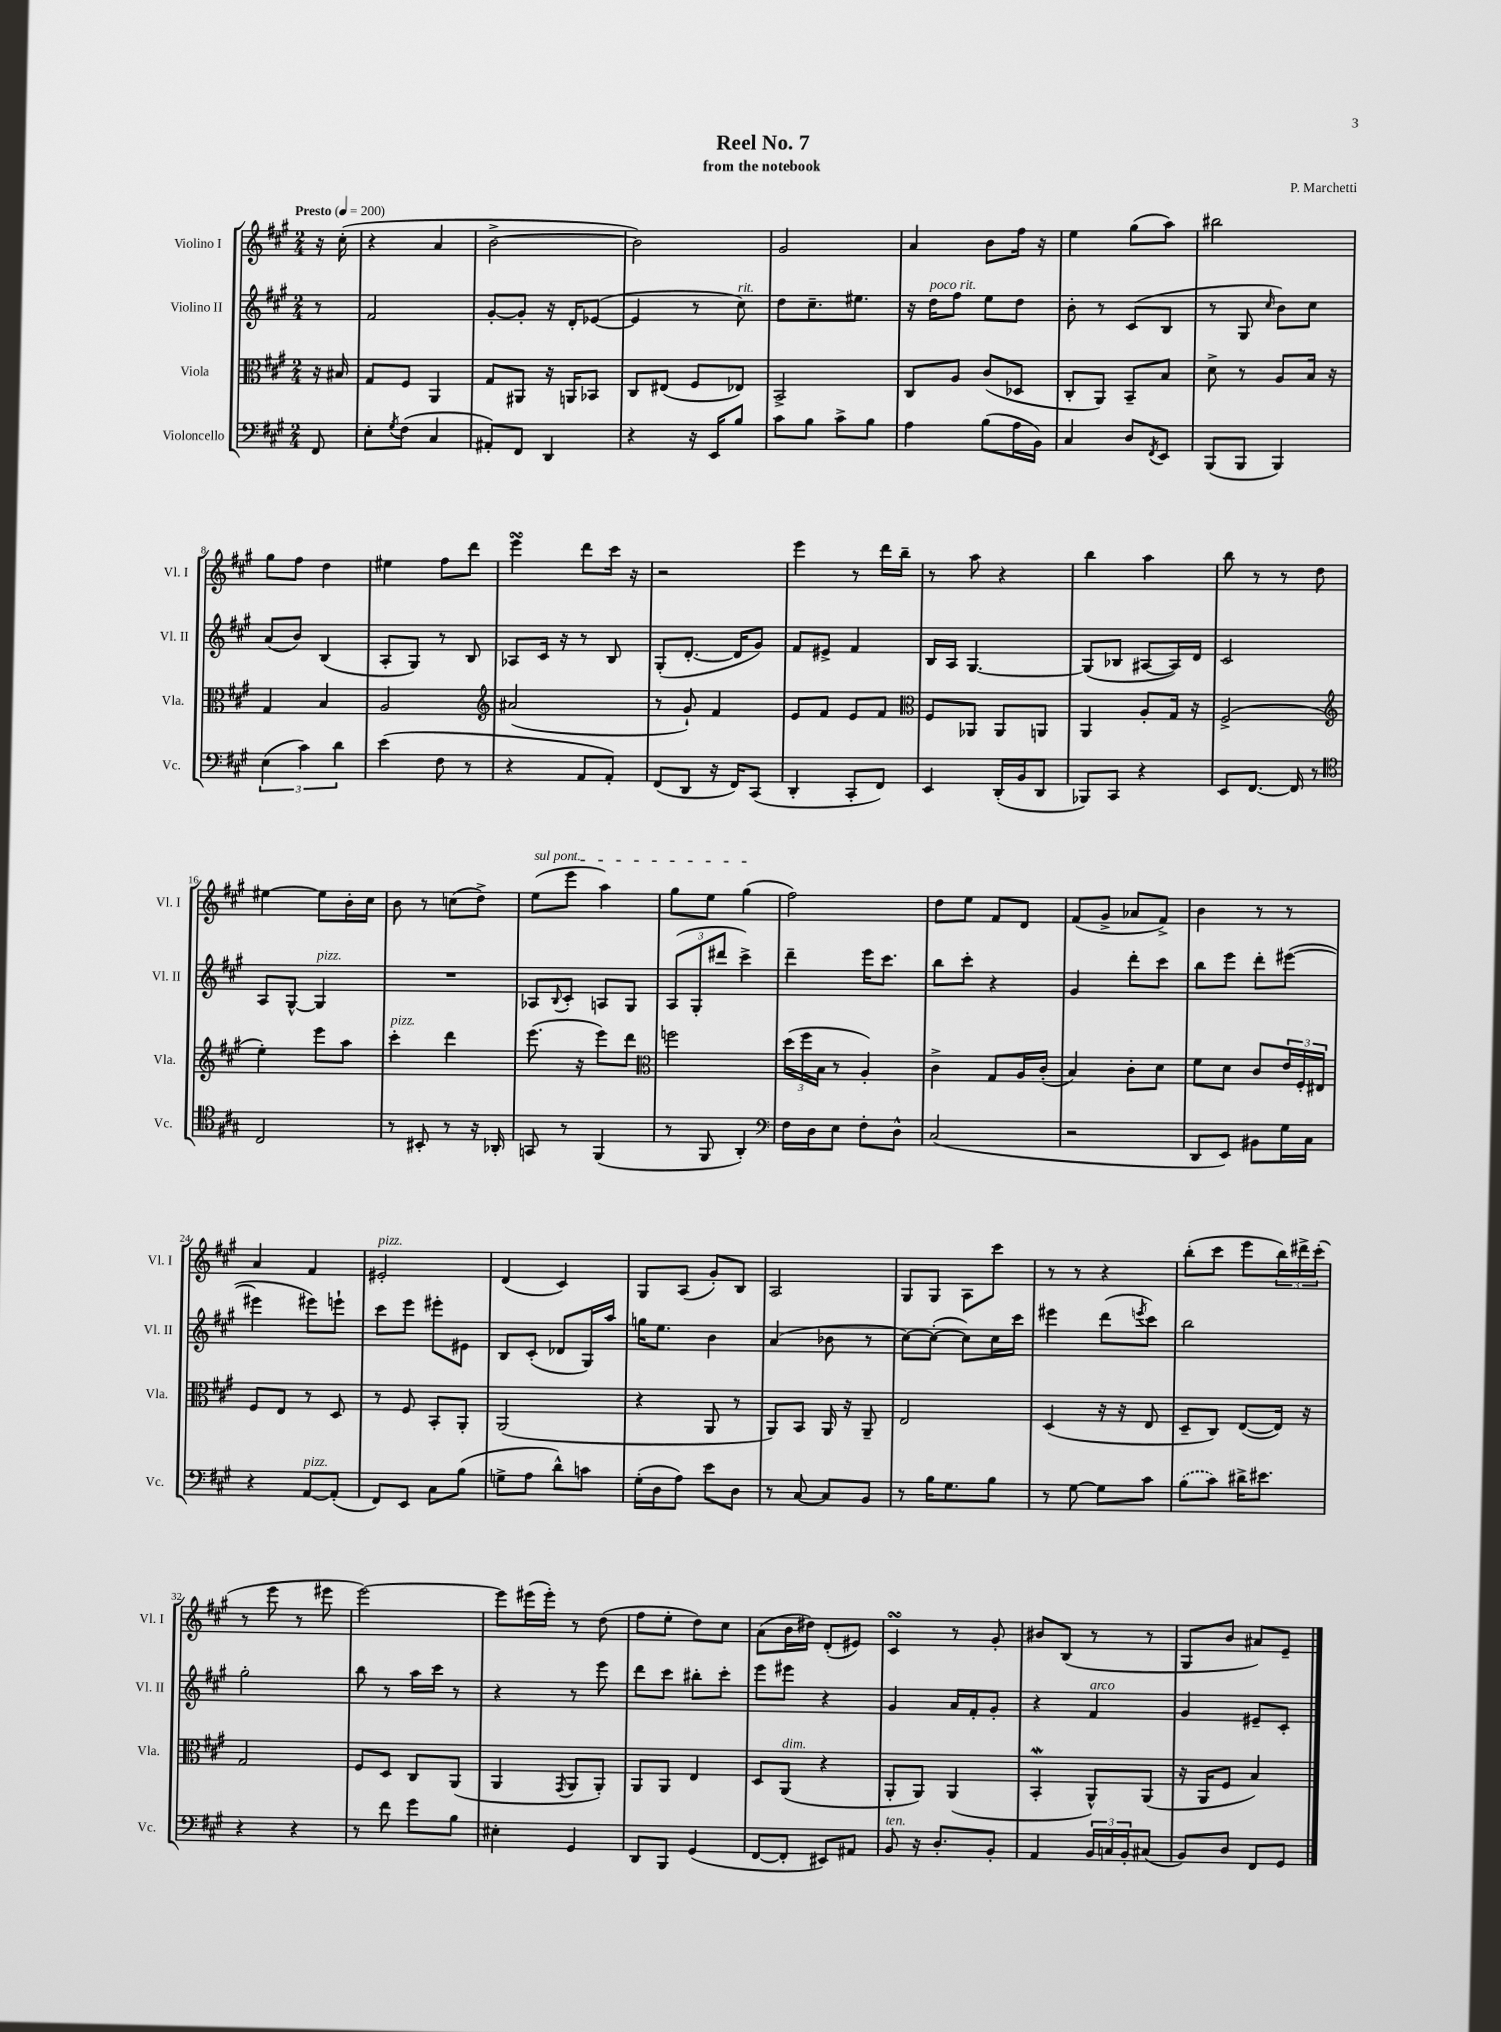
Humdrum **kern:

**kern	**kern	**kern	**kern
*part4	*part3	*part2	*part1
*staff4	*staff3	*staff2	*staff1
*I"Violoncello	*I"Viola	*I"Violino II	*I"Violino I
*I'Vc.	*I'Vla.	*I'Vl. II	*I'Vl. I
*clefF4	*clefC3	*clefG2	*clefG2
*k[f#c#g#]	*k[f#c#g#]	*k[f#c#g#]	*k[f#c#g#]
*M2/4	*M2/4	*M2/4	*M2/4
*MM200	*MM200	*MM200	*MM200
=	=	=	=
!	!	!	!LO:TX:a:B:t=Presto
8FF#/	16r	8r	16r
.	16B#X/	.	(16cc#'\
=1	=1	=1	=1
8E'\L	8G#/L	2f#/	4r
8qG#/	.	.	.
(8F#\J	8F#/J	.	.
4C#/	4AA/	.	4a/
=2	=2	=2	=2
8AA#X'/L)	8G#/L	[8g#'/L	[2b^\
8FF#/J	8AA#X/J	8g#'/J]	.
4DD/	16r	16r	.
.	16AAn/KL	16d'/KL	.
.	8BB-X/J	([8e-X/J	.
=3	=3	=3	=3
4r	8C#/L	4e-/]	2b\])
.	(8E#X/J	.	.
16r	8F#/L	8r	.
16EE/KL	.	.	.
!	!	!LO:TX:a:i:t=rit.	!
8B/J	8E-X/J)	8cc#\)	.
=4	=4	=4	=4
8c#\L	2BB^/	8dd\L	2g#/
8B\J	.	8.cc#~\	.
8c#^\L	.	.	.
.	.	8.ee#X\J	.
8B\J	.	.	.
=5	=5	=5	=5
4A\	8C#/L	16r	4a/
!	!	!LO:TX:a:i:t=poco rit.	!
.	.	16dd\KL	.
.	8A/J	8ff#\J	.
(8B\L	(8c#/L	8ee\L	8b\L
16A\L	8D-X/J	8dd\J	16ff#\Jk
16BB\JJ)	.	.	16r
=6	=6	=6	=6
4C#/	8C#'/L	8b'\	4ee\
.	8AA/J)	8r	.
8D/L	8BB~/L	(8c#/L	(8gg#\L
8qFF#/	.	.	.
8EE/J	8B/J	8B/J	8aa\J)
=7	=7	=7	=7
(8BBB/L	8d^\	8r	2bb#X\
8BBB/J	8r	8G#/	.
.	.	16qqcc#/	.
4BBB/)	8A/L	8b\L)	.
.	16B/Jk	8cc#\J	.
.	16r	.	.
!!LO:LB:g=z
=8	=8	=8	=8
(6E\	4G#/	(8a/L	8gg#\L
.	.	8b/J)	8ff#\J
6c#\)	.	.	.
.	4B/	(4B/	4dd\
6d\	.	.	.
=9	=9	=9	=9
(4e\	2A/	8A'/L	4ee#X\
.	.	8G#/J)	.
8F#\	.	8r	8ff#\L
8r	.	8B/	8ddd\J
=10	=10	=10	=10
*	*clefG2	*	*
4r	(2a#X/	8A-X/L	4eeesSSS\
.	.	16c#/Jk	.
.	.	16r	.
8AA/L	.	8r	8ddd\L
8AA'/J)	.	8B/	16ccc#\Jk
.	.	.	16r
=11	=11	=11	=11
(8FF#/L	8r	(8G#'/L	2r
8DD/J	8g#`/)	[8.d'/J	.
16r	4f#/	.	.
16FF#/KL)	.	16d/KL]	.
(8CC#/J	.	8g#/J)	.
=12	=12	=12	=12
4DD'/	8e/L	8f#/L	4eee\
.	8f#/J	8e#X^/J	.
8CC#'/L	8e/L	4f#/	8r
8FF#/J)	8f#/J	.	16ddd\LL
.	.	.	16bb~\JJ
=13	=13	=13	=13
*	*clefC3	*	*
4EE/	8F#/L	16B/LL	8r
.	.	16A/JJ	.
.	8AA-X/J	[4.G#/	8aa\
(16DD'/LL	8AA-/L	.	4r
16BB/J	.	.	.
8DD/J	8AAn/J	.	.
=14	=14	=14	=14
8BBB-X/L)	4AA/	(8G#/L]	4bb\
8CC#/J	.	8B-X/J	.
4r	8A'/L	[8A#X/L	4aa\
.	16G#/Jk	16A#/L])	.
.	16r	16d/JJ	.
=15	=15	=15	=15
8EE/L	(2F#^/	2c#/	8bb\
[8.FF#/J	.	.	8r
.	.	.	8r
16FF#/]	.	.	.
8r	.	.	8dd\
!!LO:LB:g=z
=16	=16	=16	=16
*clefC4	*clefG2	*	*
2C#/	4ee'\)	8A/L	[4ee#X\
.	.	[8G#^^/J	.
!	!	!LO:TX:a:i:t=pizz.	!
.	8eee\L	4G#/]	8ee#\L]
.	8aa\J	.	16b'\L
.	.	.	16cc#\JJ
=17	=17	=17	=17
!	!LO:TX:a:i:t=pizz.	!	!
8r	4ccc#'\	2r	8b\
8BB#X'/	.	.	8r
8r	4ddd\	.	(8ccn\L
16r	.	.	8dd^\J)
16AA-X'/	.	.	.
=18	=18	=18	=18
!	!	!	!LO:TX:a:i:t=sul pont.
8GGn/	(8.eee\	8A-X/L	(8ee\L
.	.	8qqB/	.
8r	.	8c#'/J	8eee\J
.	16r	.	.
(4FF#/	8eee\L)	8An/L	4aa\)
.	8ddd\J	8G#/J	.
=19	=19	=19	=19
*	*clefC3	*	*
8r	2ffn\	(12A/L	8gg#\L
.	.	12G#'/	.
8FF#/	.	.	8ee\J
.	.	12ddd#X/J	.
4AA'/)	.	4ccc#^\)	(4gg#\
=20	=20	=20	=20
*clefF4	*	*	*
16F#\LL	(24dd\LL	4ddd~\	2ff#\)
.	24ff#\	.	.
16D\J	.	.	.
.	24B\JJ	.	.
8E\J	8r	.	.
8F#'\L	4A'/)	16eee\KL	.
.	.	8.ccc#\J	.
8D^^\J	.	.	.
=21	=21	=21	=21
(2C#/	4c#^\	8bb\L	8dd\L
.	.	8ccc#'\J	8ee\J
.	8G#/L	4r	8f#/L
.	16A/L	.	8d/J
.	(16c#'/JJ	.	.
=22	=22	=22	=22
2r	4B/)	4g#/	(8f#/L
.	.	.	8g#^/J
.	8c#'\L	8ddd'\L	8a-X/L
.	8d\J	8ccc#\J	8f#^/J)
=23	=23	=23	=23
8DD/L	8f#\L	8bb\L	4b\
8EE/J)	8d\J	8eee\J	.
8BB#X\L	8c#/L	8ddd'\L	8r
16G#\L	24e/L	([8eee#X\J	8r
.	24F#'/	.	.
16C#\JJ	.	.	.
.	24E#X/JJ	.	.
!!LO:LB:g=z
=24	=24	=24	=24
4r	8F#/L	4eee#X\]	4a/
.	8E/J	.	.
!LO:TX:a:i:t=pizz.	!	!	!
[8AA/L	8r	8eee#X\L)	4f#/
(8AA'/J]	8D/	8eeen`\J	.
=25	=25	=25	=25
!	!	!	!LO:TX:a:i:t=pizz.
8FF#/L)	8r	8ccc#\L	2e#X'/
8EE/J	8F#/	8eee\J	.
8C#\L	8BB'/L	8eee#X'\L	.
(8B\J	8AA'/J	8e#X\J	.
=26	=26	=26	=26
8Gn^\L	(2AA/	8B/L	(4d/
8A\J	.	(8c#'/J	.
8d^^\L)	.	8d-X/L	4c#/)
8cn\J	.	16G#/L)	.
.	.	16aa/JJ	.
=27	=27	=27	=27
(16G#'\LL	4r	16ggn\KL	8G#/L
16D\J	.	8.ee\J	.
8A\J)	.	.	(8A/J
8e\L	8AA/	4b\	8g#'/L)
8D\J	8r	.	8B/J
=28	=28	=28	=28
8r	8AA/L)	(4a/	2A/
[8C#/	8BB/J	.	.
8C#/L]	16AA/	8b-X\	.
.	16r	.	.
8BB/J	8AA~/	8r	.
=29	=29	=29	=29
8r	2E/	[8cc#\L)	8G#/L
16B\KL	.	(8cc#'\J_	8G#/J
8.G#\	.	.	.
.	.	8cc#\L])	8A\L
8B\J	.	16cc#\L	8ccc#\J
.	.	16ccc#\JJ	.
=30	=30	=30	=30
8r	(4D/	4eee#X\	8r
[8G#\	.	.	8r
8G#\L]	16r	(8ddd\L	4r
.	16r	.	.
.	.	8qeeen/	.
8c#\J	8E/	8ccc#\J)	.
=31	=31	=31	=31
(8B\L	8D~/L	2bb\	(8bb'\L
8c#\J)	8C#/J)	.	8ccc#\J
16d#X^\KL	([8E/L	.	8eee\L
8.e#X\J	.	.	.
.	16E/Jk])	.	24bb\L)
.	.	.	24ddd#X^\
.	16r	.	.
.	.	.	(24ccc#'\JJ
!!LO:LB:g=z
=32	=32	=32	=32
4r	2G#/	2gg#'\	8r
.	.	.	8eee\
4r	.	.	8r
.	.	.	8eee#X\
=33	=33	=33	=33
8r	8F#/L	8bb\	[2eee\)
8f#\	8D/J	8r	.
8g#\L	8C#/L	16aa\LL	.
.	.	16ccc#\JJ	.
8B\J	(8AA/J	8r	.
=34	=34	=34	=34
4E#X'\	4AA/	4r	8eee\L]
.	.	.	(16eee#X\L
.	.	.	16eee#'\JJ)
.	8qGG#/	.	.
4GG#/	8AA/L	8r	8r
.	8AA'/J)	8eee\	(8dd\
=35	=35	=35	=35
8DD/L	8AA/L	8ddd\L	8ff#\L
8BBB/J	8AA/J	8ccc#\J	8ee'\J
(4GG#/	4E/	8bb#X'\L	8dd\L)
.	.	8ccc#'\J	8cc#\J
=36	=36	=36	=36
[8FF#/L	8D/L	8eee\L	(8a\L
!	!LO:TX:a:i:t=dim.	!	!
8FF#'/J]	(8AA/J	8eee#X\J	16b\L
.	.	.	16dd#X\JJ)
8EE#X/L)	4r	4r	(8d'/L
8AA#X/J	.	.	8e#X/J)
=37	=37	=37	=37
!LO:TX:a:i:t=ten.	!	!	!
8BB/	8AA'/L	4g#/	4c#sSsS/
16r	8AA/J)	.	.
8.D'/L	.	.	.
.	(4AA/	16a/LL	8r
.	.	16f#'/J	.
8BB'/J	.	8g#'/J	8g#'/
=38	=38	=38	=38
4AA/	4BBW'/	4r	8b#X/L
.	.	.	(8B/J
!	!	!LO:TX:a:i:t=arco	!
24BB/LL	8AA^^/L)	4f#/	8r
24Cn/	.	.	.
24BB'/J	.	.	.
(8C#X/J	(8AA/J	.	8r
=39	=39	=39	=39
8BB/L)	16r	4g#/	8G#/L
.	16AA/KL	.	.
8D/J	8F#/J	.	8b/J
8FF#/L	4B/)	8e#X~/L	8a#X/L)
8GG#/J	.	8c#'/J	8e~/J
==	==	==	==
*-	*-	*-	*-
